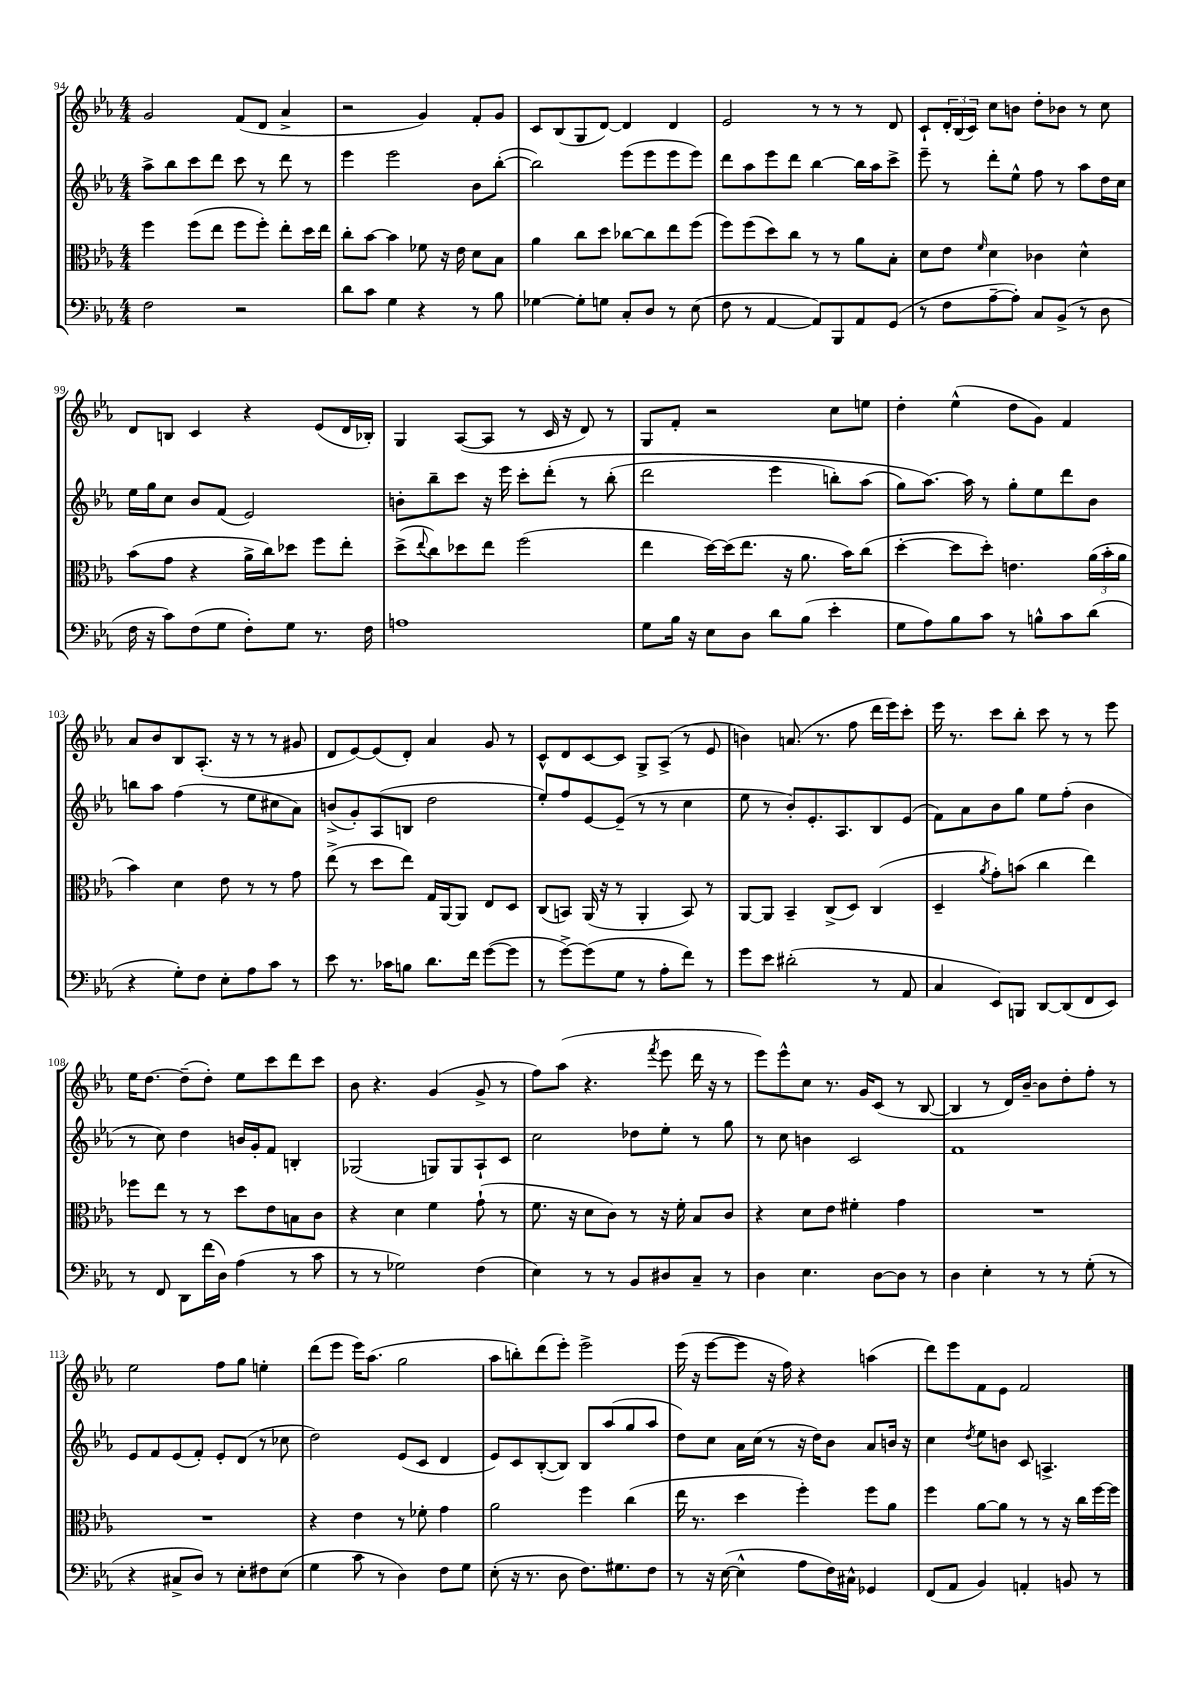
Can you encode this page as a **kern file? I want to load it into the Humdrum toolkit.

**kern	**kern	**kern	**kern
*staff4	*staff3	*staff2	*staff1
*clefF4	*clefC3	*clefG2	*clefG2
*k[b-e-a-]	*k[b-e-a-]	*k[b-e-a-]	*k[b-e-a-]
*M4/4	*M4/4	*M4/4	*M4/4
2F	4ff	8aa-^	2g
.	.	8bb-	.
.	(8ff	8ccc	.
.	8ee-	8ddd	.
2r	8ff	8ccc	(8f
.	8ff')	8r	8d
.	8ee-'	8ddd	4a-^
.	16dd	8r	.
.	16ee-	.	.
=	=	=	=
8d	8cc'	4eee-	2r
8c	[8b-	.	.
4G	4b-]	2eee-	.
4r	8f-	.	4g)
.	16r	.	.
.	16e-	.	.
8r	8d	8b-	8f'
8B-	8B-	([8bb-'	8g
=	=	=	=
[4G-	4a-	2bb-])	8c
.	.	.	(8B-
8G-']	8cc	.	8G
8G	8dd	.	[8d)
8C'	[8cc-	(8eee-	4d]
8D	8cc-]	8eee-	.
8r	8ee-	8eee-	4d
(8E-	(8ff	8eee-)	.
=	=	=	=
8F	8ff)	8ddd	2e-
8r	(8ff	8aa-	.
[4AA-	8dd)	8eee-	.
.	8cc	8ddd	.
8AA-])	8r	[4bb-	8r
8BBB-	8r	.	8r
8AA-	8a-	16bb-]	8r
.	.	16aa-	.
(8GG	8B-'	8ccc^	8d
=	=	=	=
8r	8d	8eee-~	8c`
8F	8e-	8r	24d'
.	.	.	(24B-
.	.	.	24c)
.	16qqf	.	.
[8A-~	4d	8ddd'	8cc
8A-'])	.	8ee-^^	8b
8C	4c-	8ff	8dd'
(8BB-^	.	8r	8b-
8r	4d^^	8aa-	8r
8D	.	16dd	8cc
.	.	16cc	.
=	=	=	=
16F	(8b-	16ee-	8d
16r	.	16gg	.
8c)	8g	8cc	8B
(8F	4r	8b-	4c
8G	.	(8f	.
8F')	16a-^	2e-)	4r
.	16cc)	.	.
8G	8dd-	.	.
8.r	8ff	.	(8e-
.	8ee-'	.	16d
16F	.	.	16B-')
=	=	=	=
1A	(8dd^	8b'	4G
.	8qqee-	.	.
.	8cc)	8bb-~	.
.	8dd-	8ccc	([8A-
.	8ee-	16r	8A-]
.	.	16eee-	.
.	(2ff	8ccc'	8r
.	.	&(8ddd'	16c
.	.	.	16r
.	.	8r	8d)
.	.	(8bb-'	8r
=	=	=	=
8G	4ee-	2ddd	8G
16B-	.	.	8f'
16r	.	.	.
8E-	[16dd)	.	2r
.	(16dd]	.	.
8D	8.ee-	.	.
8d	.	4eee-	.
.	16r	.	.
(8B-	8.a-	.	.
4e-'	.	8bb')	8cc
.	16b-)	.	.
.	(8cc	(8aa-	8ee
=	=	=	=
8G	[4dd'	8gg)	4dd'
8A-)	.	[8.aa-&)	.
8B-	8dd]	.	(4ee-^^
.	.	16aa-]	.
8c	8dd')	8r	.
8r	4.e	8gg'	8dd
8B^^	.	8ee-	8g)
8c	.	8ddd	4f
(8d	(24a-	8b-	.
.	24b-'	.	.
.	24a-	.	.
=	=	=	=
4r	4b-)	8bb	8a-
.	.	8aa-	8b-
8G')	4d	(4ff	8B-
8F	.	.	(8.A-'
8E-'	8e-	8r	.
.	.	.	16r
8A-	8r	8ee-	8r
8c	8r	8cc#	8r
8r	8g	8a-)	8g#
=	=	=	=
8e-	(8ee-^	(8b^	8d
8.r	8r	8g')	[8e-)
.	8dd	(8A-	(8e-]
16c-	.	.	.
8B	8ee-)	8B	8d')
8.d	16G	2dd	4a-
.	[16AA-	.	.
.	8AA-]	.	.
16f	.	.	.
([8g	8E-	.	8g
8g]	8D	.	8r
=	=	=	=
8r	(8C	8ee-')	8c^^
[8g^)	8BB)	8ff	8d
(8g]	(16AA-	[8e-	[8c
.	16r	.	.
8G	8r	(8e-~]	8c]
8r	4AA-'	8r	8G^
8A-'	.	8r	(8A-^
8f)	8BB)	4cc	8r
8r	8r	.	8e-
=	=	=	=
8g	[8AA-	8ee-	4b)
8e-	8AA-]	8r	.
(2d#'	4BB-~	8b-')	(8.a
.	.	8.e-'	.
.	.	.	8.r
.	(8C^	.	.
.	.	8.A-	.
.	8D)	.	8ff
8r	(4C	8B-	16ddd
.	.	.	16eee-)
8AA-	.	(8e-	8ccc'
=	=	=	=
4C	4D~	8f)	16eee-
.	.	.	8.r
.	.	8a-	.
.	8qa-	.	.
8EE-)	8g')	8b-	8ccc
8BBB	(8b	8gg	8bb-'
[8DD	4cc	8ee-	8ccc
(8DD]	.	(8ff'	8r
8FF	4ee-)	4b-	8r
8EE-)	.	.	8eee-
=	=	=	=
8r	8ff-	8r	16ee-
.	.	.	[8.dd
8FF	8ee-	8cc)	.
8DD	8r	4dd	(8dd~]
(16f	8r	.	8dd')
16D)	.	.	.
(4A-	8dd	16b	8ee-
.	.	16g'	.
.	8e-	8f	8ccc
8r	8B	4B'	8ddd
8c	8c	.	8ccc
=	=	=	=
8r	4r	(2G-	8b-
8r	.	.	4.r
2G-)	4d	.	.
.	4f	8G)	(4g
.	.	8G	.
(4F	(8g`	8A-`	8g^
.	8r	8c	8r
=	=	=	=
4E-)	8.f	2cc	8ff)
.	.	.	(8aa-
.	16r	.	.
8r	8d	.	4.r
8r	8c)	.	.
8BB-	8r	8dd-	.
.	.	.	8qfff
8D#	16r	8ee-'	8eee-
.	16f'	.	.
8C~	8B-	8r	16ddd
.	.	.	16r
8r	8c	8gg	8r
=	=	=	=
4D	4r	8r	8eee-)
.	.	8cc	8eee-^^
4.E-	8d	4b	8cc
.	8e-	.	8.r
.	4f#'	2c	.
.	.	.	16g
[8D	.	.	(8c
8D]	4g	.	8r
8r	.	.	[8B-
=	=	=	=
4D	1r	1f	4B-]
4E-'	.	.	8r
.	.	.	16d)
.	.	.	[16b-~
8r	.	.	8b-]
8r	.	.	8dd'
(8G'	.	.	8ff'
8r	.	.	8r
=	=	=	=
4r	1r	8e-	2ee-
.	.	8f	.
8C#^	.	(8e-	.
8D)	.	8f')	.
8r	.	8e-'	8ff
8E-'	.	(8d	8gg
8F#	.	8r	4ee'
(8E-	.	8cc-	.
=	=	=	=
4G	4r	2dd)	(8ddd
.	.	.	8eee-
8c	4e-	.	16eee-)
.	.	.	(8.aa-
8r	.	.	.
4D)	8r	(8e-	2gg
.	8f-'	8c	.
8F	4g	4d	.
8G	.	.	.
=	=	=	=
(8E-'	2a-	8e-)	8aa-
16r	.	8c	8bb')
8.r	.	.	.
.	.	([8B-'	(8ddd
8D	.	8B-])	8eee-')
8.F)	4ff	8B-	2eee-^
.	.	(8aa-	.
8.G#	.	.	.
.	(4cc	8gg	.
8F	.	8aa-	.
=	=	=	=
8r	16ee-	8dd)	(16eee-
.	8.r	.	16r
16r	.	8cc	[8eee-
([16E-	.	.	.
4E-^^]	4dd	16a-	8eee-]
.	.	(16cc	.
.	.	8r	16r
.	.	.	16ff)
8A-	4ff')	16r	4r
.	.	16dd)	.
16F)	.	8b-	.
16C#^^	.	.	.
4GG-	8ff	8a-	(4aa
.	8a-	16b	.
.	.	16r	.
=	=	=	=
(8FF	4ff	4cc	8ddd)
8AA-	.	.	8eee-
.	.	8qdd	.
4BB-)	[8a-	8ee-	8f
.	8a-]	8b	8e-
4AA'	8r	8c	2f
.	8r	4.A^	.
8BB	16r	.	.
.	16cc	.	.
8r	[16ff	.	.
.	16ff]	.	.
==	==	==	==
*-	*-	*-	*-
